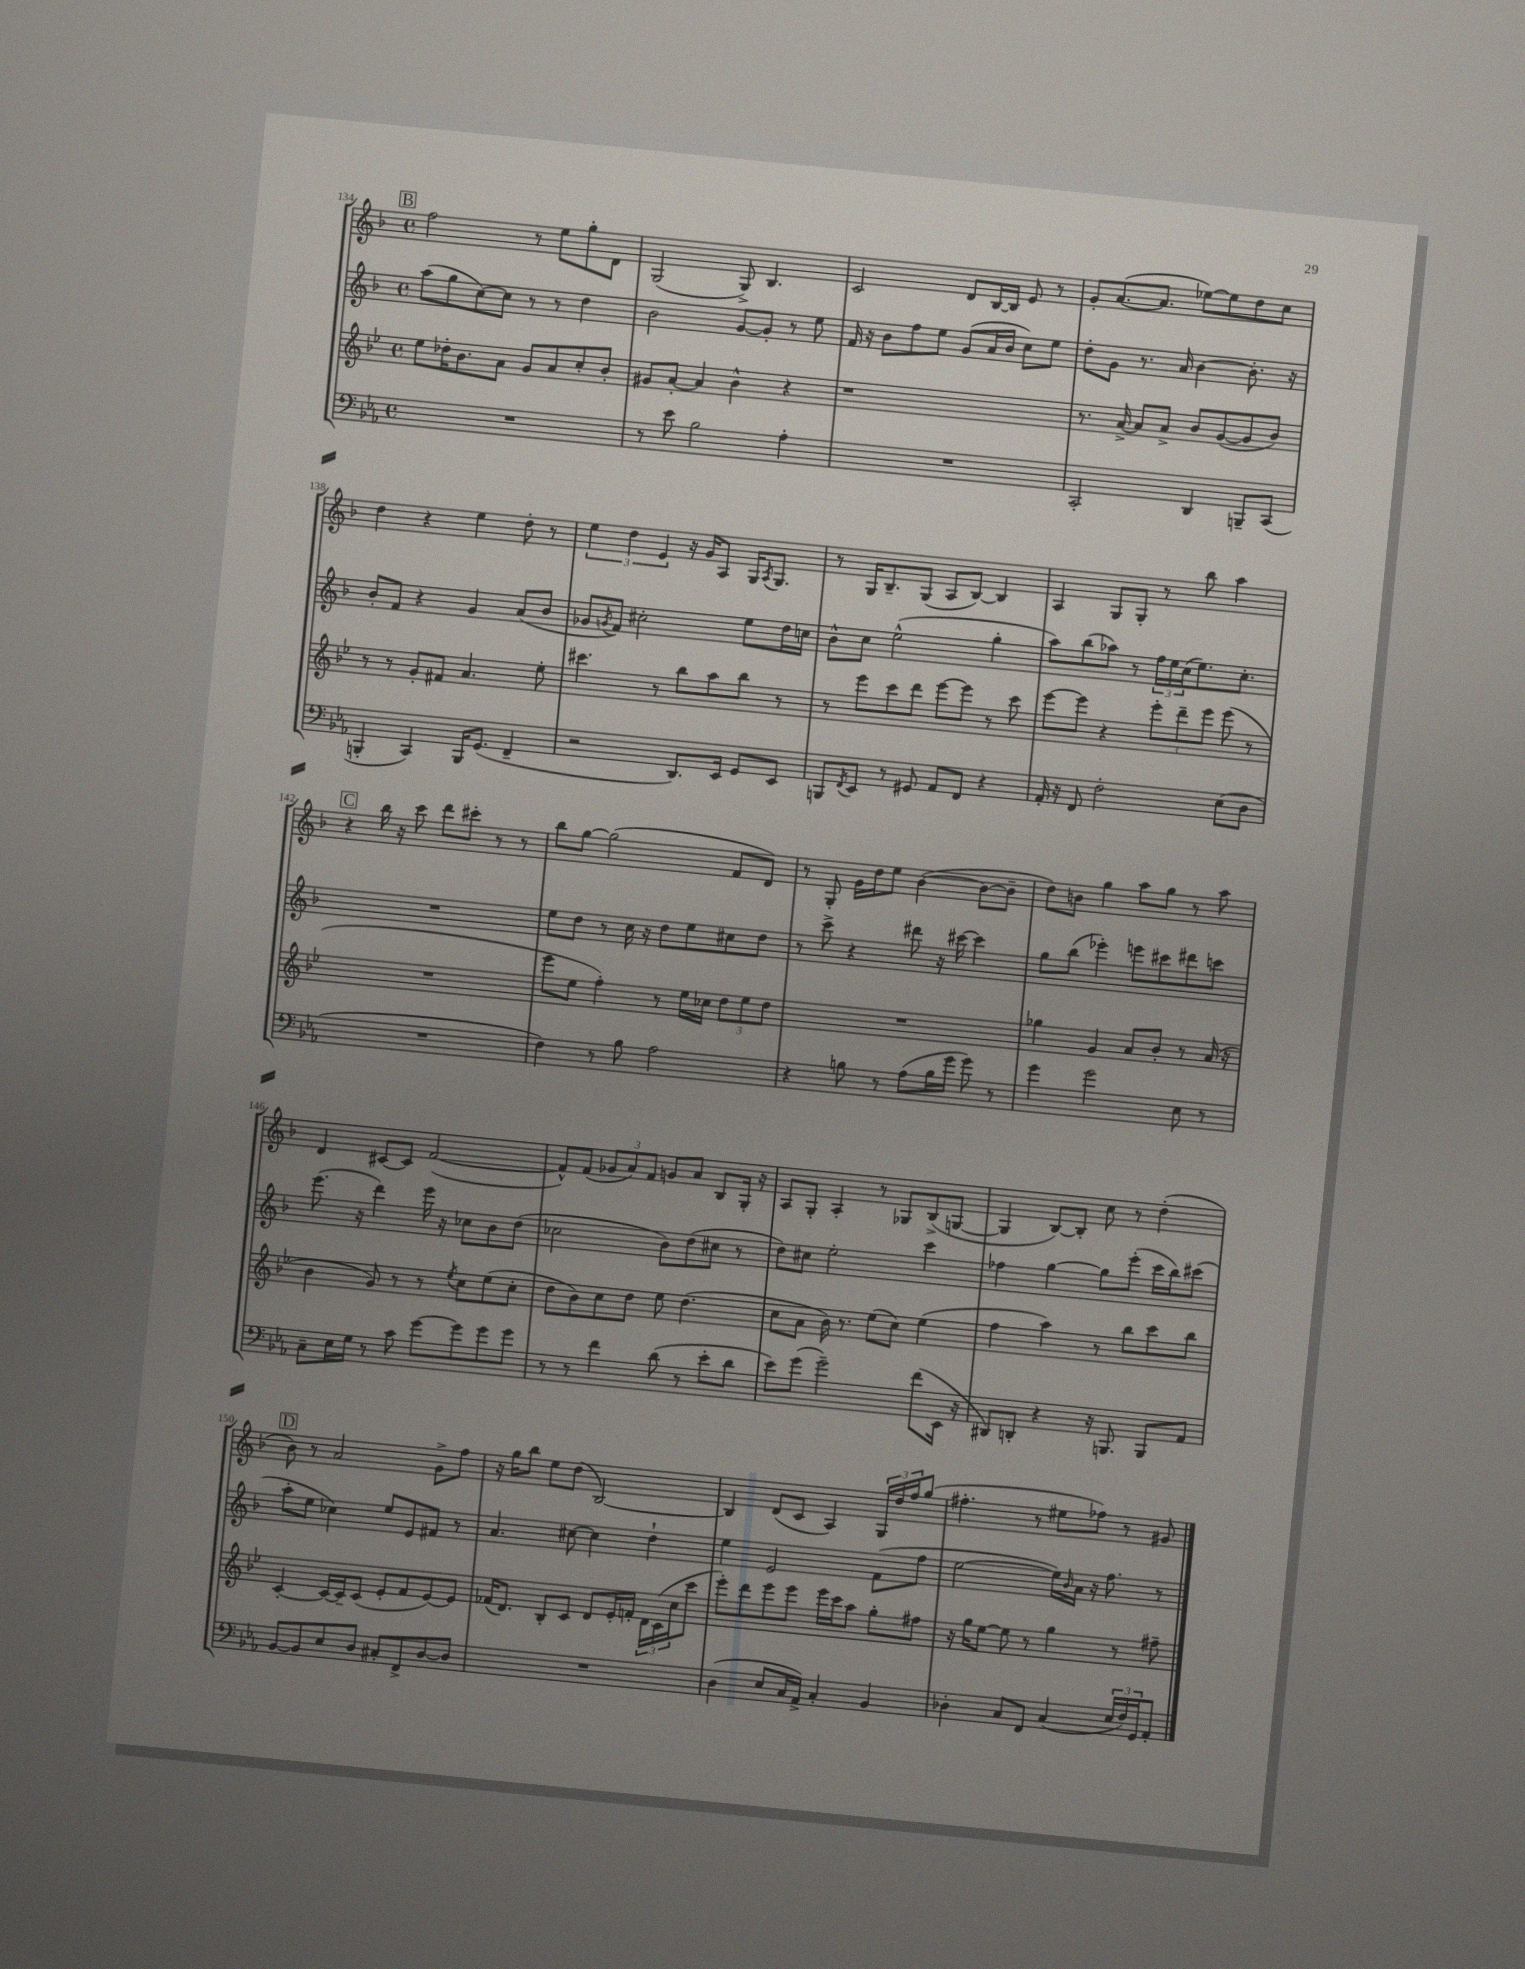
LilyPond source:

<<
\new StaffGroup <<
\new Staff = "s0" {
    \clef treble \key f \major \defaultTimeSignature \time 4/4
    \mark \markup { \box "B" } f''2 r8 e''8 g''8-. d'8 |
    g2( g8->) bes4. |
    c'2 d'8 bes16~ bes16 e'8 r8 |
    g'8-. a'8.~( a'8. ees''8~) ees''8 d''8 c''8 |
    d''4 r4 e''4 d''8-. r8 |
    \tuplet 3/2 { e''4 d''4 e'4 } r16 g'16 a8 g16 \acciaccatura { a8 } g8. |
    r8 g16 bes8.-- g8( a8 bes8~) bes4 |
    a4 g8 g8-. r8 bes''8 a''4 |
    \mark \markup { \box "C" } r4 bes''16 r16 c'''8 d'''8 cis'''8-. r8 r8 |
    bes''8 g''8~ g''2( f'8 d'8) |
    r8 g8-. g'16 d''16 e''8 bes'4~( bes'8~ bes'8-- |
    d''8) b'8 g''4 a''8 g''8 r8 a''8 |
    d'4 cis'8~ cis'8 f'2~( |
    f'8-^) f'8( \tuplet 3/2 { ges'8 a'8) f'8 } g'8 a'8 bes8 g16-. r16 |
    a8 g8-. a4-. r8 ges8 bes8->( g8~ |
    g4 bes8~) bes8-. c''8 r8 d''4-.( |
    \mark \markup { \box "D" } bes'8) r8 a'2 g'8-> f''8 |
    r16 g''16 bes''8 e''8 d''8( bes2~) |
    bes4 d'8( c'8 a4) \tuplet 3/2 { g16 d''16 f''16 } g''8( |
    fis''4.-. r8 eis''8 fes''8) r8 gis'8 \bar "|." |
}
\new Staff = "s1" {
    \clef treble \key f \major \defaultTimeSignature \time 4/4
    \mark \markup { \box "B" } a''8( g''8 c''8~) c''8 r8 r8 d''4 |
    bes'2 g'8~ g'8-. r8 e''8 |
    f'16 r16 bes'8 f''8 e''8 g'8( a'16 bes'16 c''8) e''8 |
    d''8-. g'8 r8. a'16 bes'4~ bes'8.-. r16 |
    bes'8-. f'8 r4 g'4 a'8( bes'8 |
    ges'8 \acciaccatura { g'8 } f'8) cis''2-. e''8 d''16 c''16 |
    bes'8-^ c''8 e''2-^( g''4-. |
    a''8) bes''8( aes''8) r8 \tuplet 3/2 { f''16 e''16 c''16( } e''8.) c''8.-. |
    \mark \markup { \box "C" } R1 |
    e''8 d''8 r8 c''16 r16 d''8 e''8 cis''8 d''8 |
    r8 c'''8-> r4 dis'''8 r16 cis'''16~ cis'''4 |
    g''8 bes''8( ees'''4-.) e'''8 cis'''8 dis'''8 c'''8 |
    e'''8.( r16 d'''4) e'''16 r16 ces''8 bes'8 d''8( |
    ces''2 bes'8) d''8( cis''8 r8 |
    d''8) cis''8 e''2-. c'''4 |
    fes''4 g''4~ g''8 e'''8-.( c'''16 bes''16) cis'''8( |
    \mark \markup { \box "D" } a''8-. e''8 ces''4) e''8 e'8 fis'8 r8 |
    a'4. cis''8~ cis''4 d''4-! |
    e''4 e'2 f'8( f''8 |
    e''2~ e''16) \grace { bes'16 } a'16 r16 f''8. r8 \bar "|." |
}
\new Staff = "s2" {
    \clef treble \key bes \major \defaultTimeSignature \time 4/4
    \mark \markup { \box "B" } ees''8 des''16-. bes'8. a'8 g'8 a'8 c''8-. bes'8-. |
    gis'8 a'8~-. a'4 bes'4-^ r4 |
    r1 |
    r8. a'16~-> a'8 a'8-> bes'8 g'8~( g'8 bes'8) |
    r8 r8 g'8-. fis'8 a'4. ees''8-. |
    cis'''4. r8 bes''8 a''8 bes''8 r8 |
    r8 ees'''8 c'''8 d'''8 ees'''8~ ees'''8 r8 c'''8 |
    ees'''8~ ees'''8 r4 \tuplet 3/2 { ees'''8-. d'''8-- ees'''8 } ees'''8( r8 |
    \mark \markup { \box "C" } R1 |
    ees'''8 ees''8 f''4-.) r8 ees''16 ces''16 \tuplet 3/2 { d''8 ees''8 d''8 } |
    R1 |
    ges''4 g'4 a'8 bes'8-. r8 a'16( r16 |
    bes'4 g'8) r8 r8 \acciaccatura { ees''8 } c''8 ees''8( c''8-. |
    d''8 bes'8) c''8 d''8 ees''8 d''4.( |
    c''8 a'8 bes'16) r8. ees''8( c''8) ees''4( |
    f''4 a''4) r8 bes''8 c'''8 bes''8 |
    \mark \markup { \box "D" } c'4~-. c'16~ c'16-- c'8( ees'8-. f'8 ees'8~) ees'8 |
    fes'16( d'8.) bes8-. c'8 d'8 ees'16-. f'16-. \tuplet 3/2 { d'16 c'16( c''16 } c'''8 |
    ees'''8-.) d'''8 ees'''8 ees'''8 ees'''16 c'''16 a''8 g''8-. fis''8 |
    r16 g''16 ees''8~ ees''8 r8 g''4 r8 fis''8-- \bar "|." |
}
\new Staff = "s3" {
    \clef bass \key ees \major \defaultTimeSignature \time 4/4
    \mark \markup { \box "B" } R1 |
    r8 ees'8 bes2 aes4-. |
    R1 |
    c,2-. d,4 b,,8-- c,8( |
    b,,4-. c,4) b,,16 g,8.( f,4-- |
    r2 d,8.) ees,16 g,8 ees,8 |
    b,,8 \acciaccatura { f,8 } ees,8 r8 gis,8 aes,8 f,8 r4 |
    aes,16-. r16 f,8 f2-. ees8( d8 |
    \mark \markup { \box "C" } R1 |
    f4) r8 bes8 aes2 |
    r4 b8 r8 aes8( b16 g'16 g'8) r8 |
    g'4 g'2 ees8 r8 |
    c8-- ees16 g16 r8 c'8 g'8~ g'8 g'8 g'8 |
    r8 r8 f'4 d'8( r8 ees'8-. d'8 |
    ees'8) g'8( g'2--) f'8( ees,16 r16 |
    dis,8) d,8-. r4 r16 b,,8. b,,8 aes,8 |
    \mark \markup { \box "D" } bes,8~ bes,8 ees8 d8 cis8-. f,8-> d8~ d8 |
    R1 |
    d4( ees8 c16 aes,16->) c4-. bes,4 |
    des4-. c8 f,8 c4( \tuplet 3/2 { ees16 f16) g,16 } aes,8-. \bar "|." |
}
>>
>>
\layout { \context { \Score currentBarNumber = #134 } }
